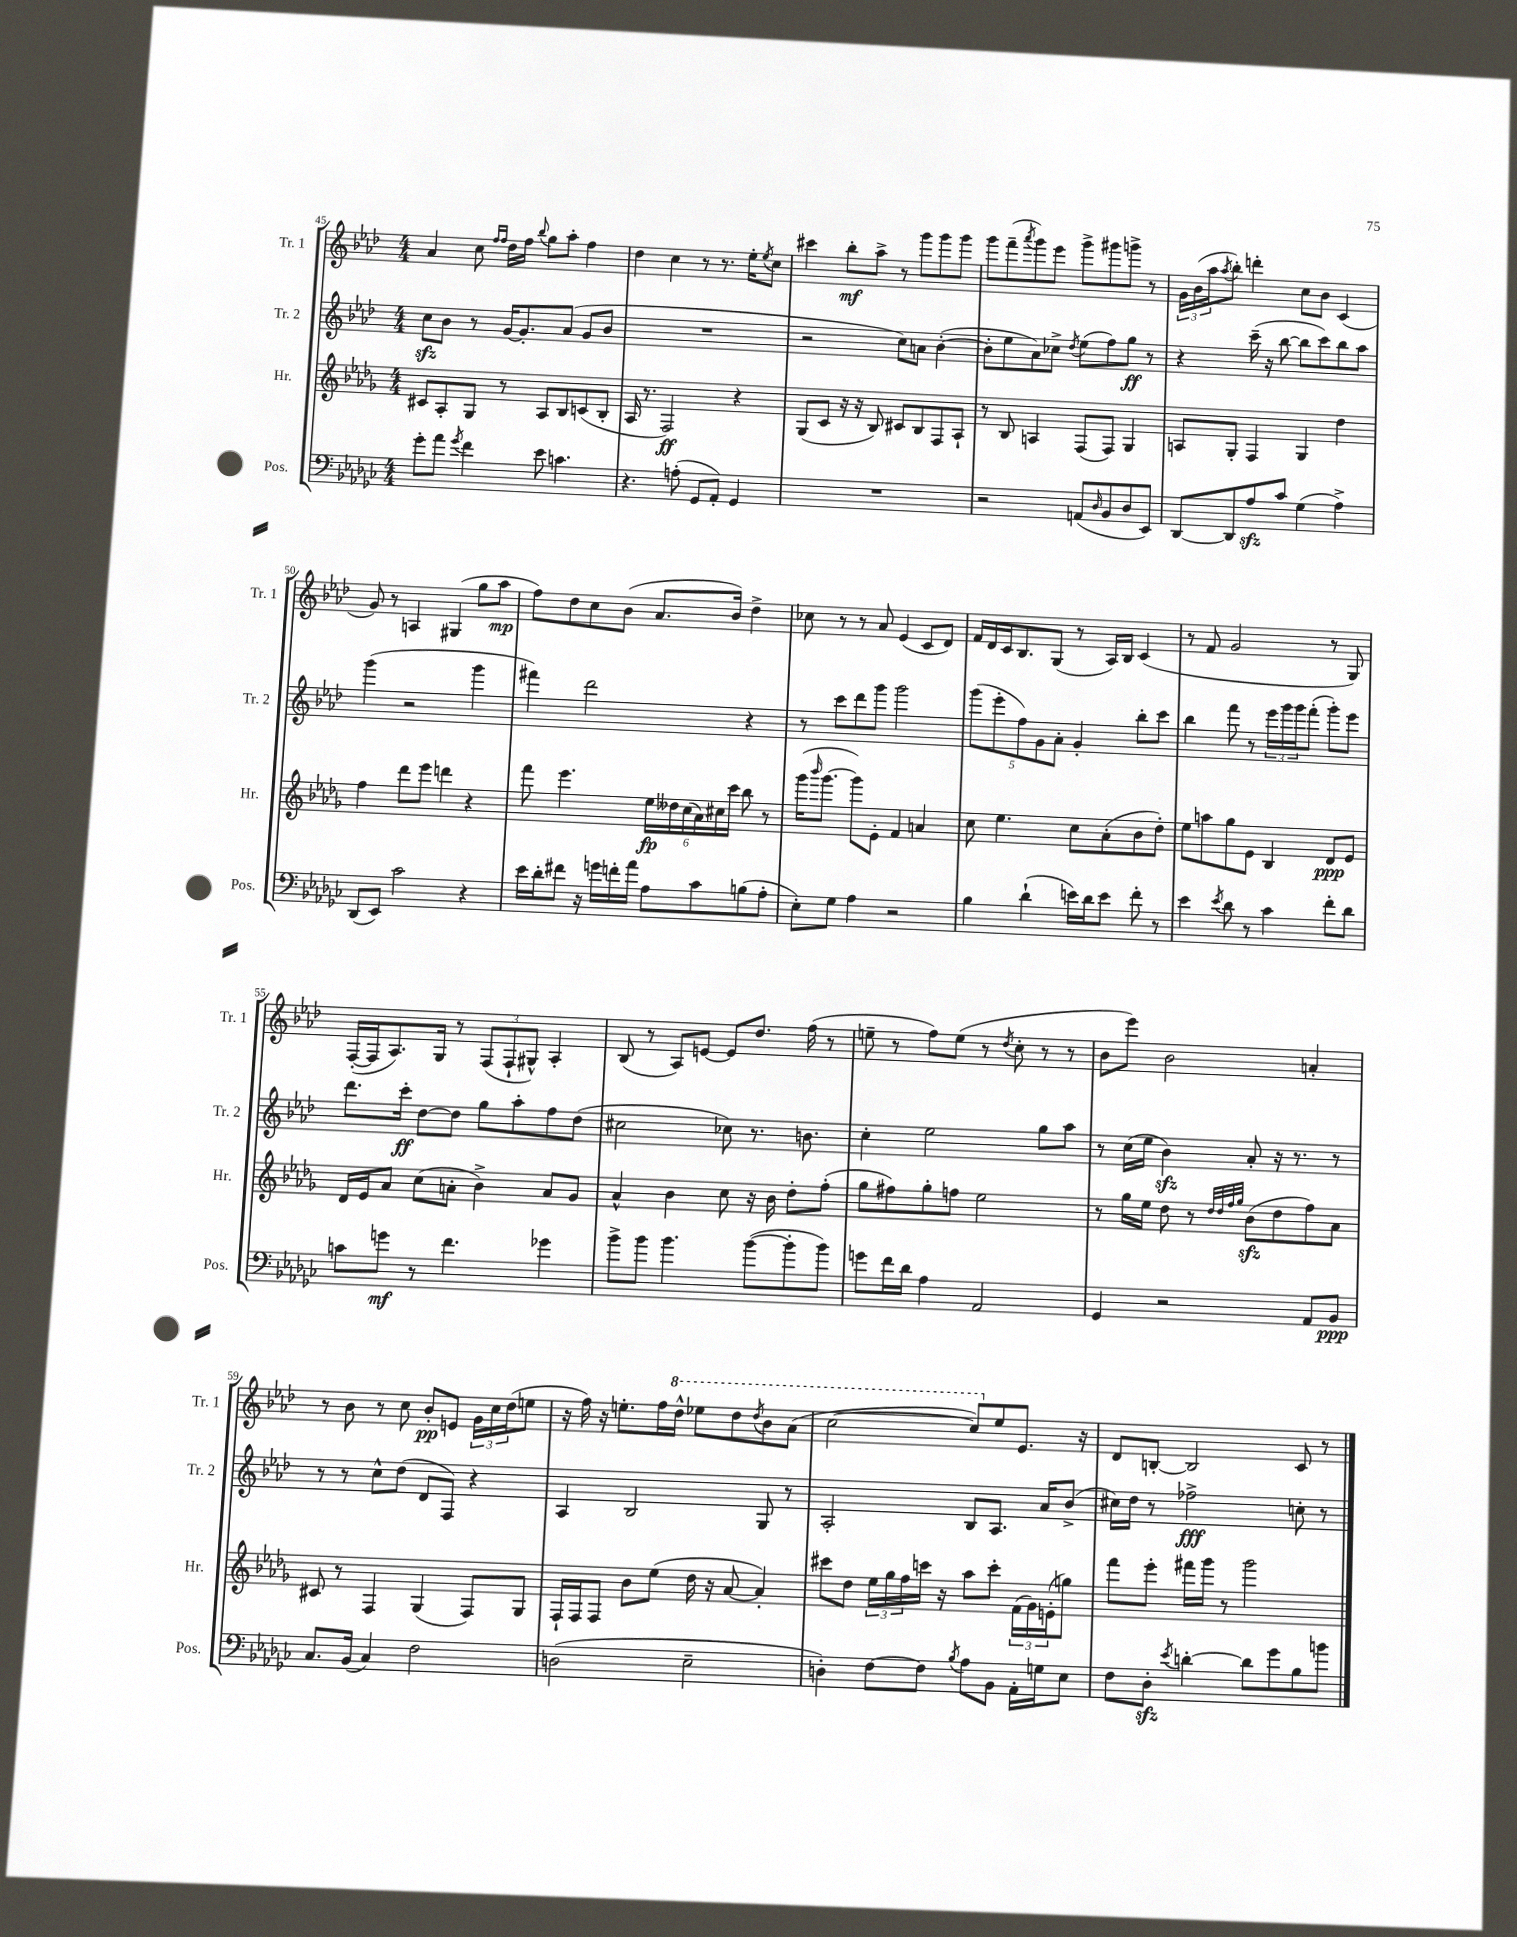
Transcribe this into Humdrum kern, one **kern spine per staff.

**kern	**dynam	**kern	**dynam	**kern	**dynam	**kern	**dynam
*part4	*part4	*part3	*part3	*part2	*part2	*part1	*part1
*staff4	*staff4	*staff3	*staff3	*staff2	*staff2	*staff1	*staff1
*I"Pos.	*	*I"Hr.	*	*I"Tr. 2	*	*I"Tr. 1	*
*I'Pos.	*	*I'Hr.	*	*I'Tr. 2	*	*I'Tr. 1	*
*clefF4	*	*clefG2	*	*clefG2	*	*clefG2	*
*k[b-e-a-d-g-c-]	*	*k[b-e-a-d-g-]	*	*k[b-e-a-d-]	*	*k[b-e-a-d-]	*
*M4/4	*	*M4/4	*	*M4/4	*	*M4/4	*
=45	=45	=45	=45	=45	=45	=45	=45
8g-'\L	.	8c#X/L	.	8cczz\L	.	4a-/	.
8a-\J	.	8A-'/	.	8b-\J	.	.	.
8qg-/	.	.	.	.	.	.	.
4f\	.	8G-/J	.	8r	.	8cc\	.
.	.	.	.	.	.	16qqff/LL	.
.	.	.	.	.	.	16qqff/JJ	.
.	.	8r	.	[16g/KL	.	16dd-\LL	.
.	.	.	.	8.g'/]	.	16ff\JJ	.
.	.	.	.	.	.	8qqbb-/	.
8e-\	.	8A-/L	.	.	.	8gg\L	.
4.cn\	.	8B-/	.	(8a-/J	.	8aa-'\J	.
.	.	(8cn/	.	8g/L	.	4ff\	.
.	.	8B-'/J	.	8b-/J	.	.	.
=46	=46	=46	=46	=46	=46	=46	=46
4.r	.	16A-/	.	1r	.	4dd-\	.
.	.	8.r	.	.	.	.	.
.	.	2F/)	ff	.	.	4cc\	.
(8An'\	.	.	.	.	.	.	.
8GG-/L	.	.	.	.	.	8r	.
8AA-'/J)	.	.	.	.	.	8.r	.
4GG-/	.	4r	.	.	.	.	.
.	.	.	.	.	.	16ee-'\KL	.
.	.	.	.	.	.	8qee-/	.
.	.	.	.	.	.	8cc\J	.
=47	=47	=47	=47	=47	=47	=47	=47
1r	.	(8G-/L	.	2r	.	4ccc#X\	.
.	.	8c/J	.	.	.	.	.
.	.	16r	.	.	.	8bb-'\L	mf
.	.	16r	.	.	.	.	.
.	.	8B-/)	.	.	.	8aa-^\J	.
.	.	8c#X/L	.	8cc\L)	.	8r	.
.	.	8B-/	.	8an\J	.	8ggg\L	.
.	.	8F/	.	([4b-'\	.	8ggg\	.
.	.	8A-`/J	.	.	.	8ggg\J	.
=48	=48	=48	=48	=48	=48	=48	=48
2r	.	8r	.	8b-'\L]	.	8ggg\L	.
.	.	8B-/	.	8ee-\	.	(8fff~\	.
.	.	.	.	.	.	8qaaa-/	.
.	.	4An/	.	8a-\)	.	8ggg\)	.
.	.	.	.	8cc-X^\J	.	8eee-\J	.
.	.	.	.	8qdd-/	.	.	.
(8AAn/L	.	(8F/L	.	(8ee-\L	.	8ggg^\L	.
16qqD-/	.	.	.	.	.	.	.
8BB-/	.	8F/J)	.	8ff\)	.	8ggg#X\	.
8D-/	.	4G-/	.	8gg\J	ff	8gggn^\J	.
8EE-/J)	.	.	.	8r	.	8r	.
=49	=49	=49	=49	=49	=49	=49	=49
[8DD-/L	.	8An/L	.	4r	.	24g\LL	.
.	.	.	.	.	.	(24b-\	.
.	.	.	.	.	.	24aa-\J	.
.	.	.	.	.	.	8qaa-/	.
8DD-/]	.	8G-'/J	.	.	.	8bb-'\J)	.
8A-zz/	.	4F/	.	(16ccc~\	.	4dddn'\	.
.	.	.	.	16r	.	.	.
8c-/J	.	.	.	[8bb-\	.	.	.
(4G-\	.	4G-/	.	8bb-\L]	.	8cc\L	.
.	.	.	.	8ccc\)	.	8b-\J	.
4A-^\)	.	4dd-\	.	8bb-\	.	(4c/	.
.	.	.	.	8aa-\J	.	.	.
!!LO:LB:g=z
=50	=50	=50	=50	=50	=50	=50	=50
(8DD-/L	.	4ff\	.	(4ggg\	.	8g/)	.
8EE-/J)	.	.	.	.	.	8r	.
2c-\	.	8ddd-\L	.	2r	.	4An/	.
.	.	8eee-\J	.	.	.	.	.
.	.	4dddn\	.	.	.	(4G#X/	.
4r	.	4r	.	4ggg\	.	8gg\L	.
.	.	.	.	.	.	8aa-\J	mp
=51	=51	=51	=51	=51	=51	=51	=51
16e-\LL	.	8fff\	.	4fff#X\)	.	8ff\L)	.
16d-'\J	.	.	.	.	.	.	.
8f#X\J	.	4.eee-\	.	.	.	8dd-\	.
16r	.	.	.	2ddd-\	.	8cc\	.
16gn\LL	.	.	.	.	.	.	.
16fn'\	.	.	.	.	.	(8b-\J	.
16a-\JJ	.	.	.	.	.	.	.
8A-\L	.	24ee-\LL	fp	.	.	8.a-/L	.
.	.	24dd--X\	.	.	.	.	.
.	.	(24cc\	.	.	.	.	.
8c-\	.	24a-\)	.	.	.	.	.
.	.	24cc#X\	.	.	.	.	.
.	.	.	.	.	.	16b-/Jk)	.
.	.	24ccc\JJ	.	.	.	.	.
(8Bn\	.	8bb-\	.	4r	.	4dd-^\	.
8A-'\J	.	8r	.	.	.	.	.
=52	=52	=52	=52	=52	=52	=52	=52
8E-'\L)	.	(16ggg-\KL	.	8r	.	8cc-X\	.
.	.	16qqbbb-/	.	.	.	.	.
.	.	[8.ggg-\J	.	.	.	.	.
8G-\J	.	.	.	8ccc\L	.	8r	.
4A-\	.	8ggg-\L])	.	8ddd-\	.	8r	.
.	.	8e-'\J	.	8ggg\J	.	8a-/	.
2r	.	4f/	.	2ggg\	.	(4e-/	.
.	.	4an/	.	.	.	8c/L	.
.	.	.	.	.	.	8d-/J)	.
=53	=53	=53	=53	=53	=53	=53	=53
4B-\	.	8cc\	.	(10ggg\L	.	16f/LL	.
.	.	.	.	.	.	16d-/	.
.	.	.	.	10eee-'\	.	.	.
.	.	4.ee-\	.	.	.	16c/J	.
.	.	.	.	.	.	8.B-/	.
.	.	.	.	10ff\)	.	.	.
(4d-`\	.	.	.	.	.	.	.
.	.	.	.	10g\	.	.	.
.	.	.	.	.	.	(8G/J	.
.	.	.	.	10a-'\J	.	.	.
16en\LL)	.	8cc\L	.	4g'/	.	8r	.
16d-\J	.	.	.	.	.	.	.
8e\J	.	(8a-'\	.	.	.	16A-/LL)	.
.	.	.	.	.	.	16B-/JJ	.
8f'\	.	8b-\	.	8bb-'\L	.	(4c/	.
8r	.	8dd-'\J)	.	8ccc\J	.	.	.
=54	=54	=54	=54	=54	=54	=54	=54
4e-\	.	8ee-\L	.	4bb-\	.	8r	.
.	.	8aan\	.	.	.	8f/	.
8qe-/	.	.	.	.	.	.	.
8d-\	.	8gg-\	.	8fff\	.	2g/	.
8r	.	8e-\J	.	8r	.	.	.
4c-\	.	4B-/	.	24eee-\LL	.	.	.
.	.	.	.	24ggg\	.	.	.
.	.	.	.	24ggg\J	.	.	.
.	.	.	.	(8fff'\J	.	.	.
8f'\L	.	8d-/L	ppp	8ggg'\L)	.	8r	.
8d-\J	.	8e-/J	.	8eee-\J	.	8G/)	.
!!LO:LB:g=z
=55	=55	=55	=55	=55	=55	=55	=55
8cn\L	.	16d-/LL	.	8.ddd-\L	.	([16F'/LL	.
.	.	16e-/J	.	.	.	16F/J]	.
8gn\J	mf	8a-/J	.	.	.	8.A-/)	.
.	.	.	.	16ccc'\Jk	ff	.	.
8r	.	(8cc\L	.	[8dd-\L	.	.	.
.	.	.	.	.	.	16G/Jk	.
4.f\	.	8an'\J	.	8dd-\J]	.	8r	.
.	.	4b-^\)	.	8gg\L	.	(12F/L	.
.	.	.	.	.	.	12F`/	.
.	.	.	.	8aa-'\	.	.	.
.	.	.	.	.	.	12G#X^^/J)	.
4g-X\	.	8a/L	.	8ff\	.	4A-'/	.
.	.	8g-/J	.	(8dd-\J	.	.	.
=56	=56	=56	=56	=56	=56	=56	=56
8b-^\L	.	4a-^^/	.	2cc#X\	.	(8B-/	.
8b-\J	.	.	.	.	.	8r	.
4.b-\	.	4b-\	.	.	.	8A-/L)	.
.	.	.	.	.	.	[8en/J	.
.	.	8cc\	.	8cc-X\)	.	8e/L]	.
([8b-\L	.	16r	.	8.r	.	8.dd-/J	.
.	.	16b-\	.	.	.	.	.
8b-'\]	.	8dd-'\L	.	.	.	.	.
.	.	.	.	8.bn\	.	(16ff\	.
8b-\J)	.	(8ff'\J	.	.	.	8r	.
=57	=57	=57	=57	=57	=57	=57	=57
8gn\L	.	8gg-\L	.	4cc'\	.	8een~\	.
16f\L	.	8ff#X\)	.	.	.	8r	.
16d-\JJ	.	.	.	.	.	.	.
4A-\	.	8gg-'\	.	2ee-\	.	8ff\L)	.
.	.	8ffn\J	.	.	.	(8ee\J	.
2AA-/	.	2ee-\	.	.	.	8r	.
.	.	.	.	.	.	8qdd-/	.
.	.	.	.	.	.	8cc'\	.
.	.	.	.	8gg\L	.	8r	.
.	.	.	.	8aa-\J	.	8r	.
=58	=58	=58	=58	=58	=58	=58	=58
4GG-/	.	8r	.	8r	.	8b-\L	.
.	.	16gg-\LL	.	(16cc\LL	.	8eee-\J)	.
.	.	16ee-\JJ	.	16ee-\JJ	.	.	.
2r	.	8dd-\	.	4b-zz\)	.	2b-\	.
.	.	8r	.	.	.	.	.
.	.	32qqdd-/LLL	.	.	.	.	.
.	.	32qqdd-/	.	.	.	.	.
.	.	32qqff/	.	.	.	.	.
.	.	32qqgg-/JJJ	.	.	.	.	.
.	.	(8b-zz\L	.	8a-'/	.	.	.
.	.	8dd-\	.	16r	.	.	.
.	.	.	.	8.r	.	.	.
8AA-/L	.	8ff\)	.	.	.	4an'/	.
8BB-/J	ppp	8a-\J	.	8r	.	.	.
!!LO:LB:g=z
=59	=59	=59	=59	=59	=59	=59	=59
8.C-/L	.	8c#X/	.	8r	.	8r	.
.	.	8r	.	8r	.	8b-\	.
(16BB-/Jk	.	.	.	.	.	.	.
4C-/)	.	4F/	.	8cc^^\L	.	8r	.
.	.	.	.	(8dd-\J	.	8cc\	.
2F\	.	(4G-/	.	8d-/L	.	8b-'/L	pp
.	.	.	.	8F/J)	.	8en/J	.
.	.	8F/L)	.	4r	.	24g\LL	.
.	.	.	.	.	.	24cc\	.
.	.	.	.	.	.	(24dd-\J	.
.	.	8G-/J	.	.	.	8een\J	.
=60	=60	=60	=60	=60	=60	=60	=60
(2Dn\	.	16F`/LL	.	4A-/	.	16r	.
.	.	16F/J	.	.	.	16ff\)	.
.	.	8F/J	.	.	.	16r	.
.	.	.	.	.	.	8.een'\L	.
.	.	8b-\L	.	2B-/	.	.	.
.	.	(8ee-\J	.	.	.	16ff\L	.
*	*	*	*	*	*	*8va	*
.	.	.	.	.	.	16ddd-^^\JJ	.
2E-~\	.	16dd-\	.	.	.	8eee-X\L	.
.	.	16r	.	.	.	.	.
.	.	[8a-/	.	.	.	8ddd-\	.
.	.	.	.	.	.	8qddd-/	.
.	.	4a-'/])	.	8G/	.	8bb-\	.
.	.	.	.	8r	.	(8aa-\J	.
=61	=61	=61	=61	=61	=61	=61	=61
4Dn'\)	.	8ccc#X\L	.	2A-'/	.	[2ccc\	.
.	.	8dd-\J	.	.	.	.	.
[8F\L	.	24ee-\LL	.	.	.	.	.
.	.	24gg-\	.	.	.	.	.
.	.	24ff\	.	.	.	.	.
8F\J]	.	16cccn\JJ	.	.	.	.	.
.	.	16r	.	.	.	.	.
8qB-/	.	.	.	.	.	.	.
8A-\L	.	8aa-\L	.	8B-/L	.	8ccc/L])	.
*	*	*	*	*	*	*X8va	*
8BB-\J	.	8ccc'\J	.	8.A-/J	.	8ee-/	.
16AA-'\LL	.	(24f\LL	.	.	.	8.e-/J	.
.	.	24g-\)	.	.	.	.	.
16Gn\J	.	.	.	16a-/KL	.	.	.
.	.	(24en'\J	.	.	.	.	.
8E-\J	.	8ggn\J)	.	(8b-^/J	.	.	.
.	.	.	.	.	.	16r	.
=62	=62	=62	=62	=62	=62	=62	=62
8F\L	.	8fff\L	.	16cc#X\LL)	.	8d-/L	.
.	.	.	.	16dd-\JJ	.	.	.
8D-zz'\J	.	8eee-'\J	.	8r	.	[8Bn'/J	.
8qe-/	.	.	.	.	.	.	.
[4dn'\	.	16fff#X\LL	.	2ff-X^\	fff	2B/]	.
.	.	16ggg-\JJ	.	.	.	.	.
.	.	8r	.	.	.	.	.
8d\L]	.	2ggg-\	.	.	.	.	.
8g-\	.	.	.	.	.	.	.
8B-\	.	.	.	8ccn'\	.	8c/	.
8bn\J	.	.	.	8r	.	8r	.
==	==	==	==	==	==	==	==
*-	*-	*-	*-	*-	*-	*-	*-
